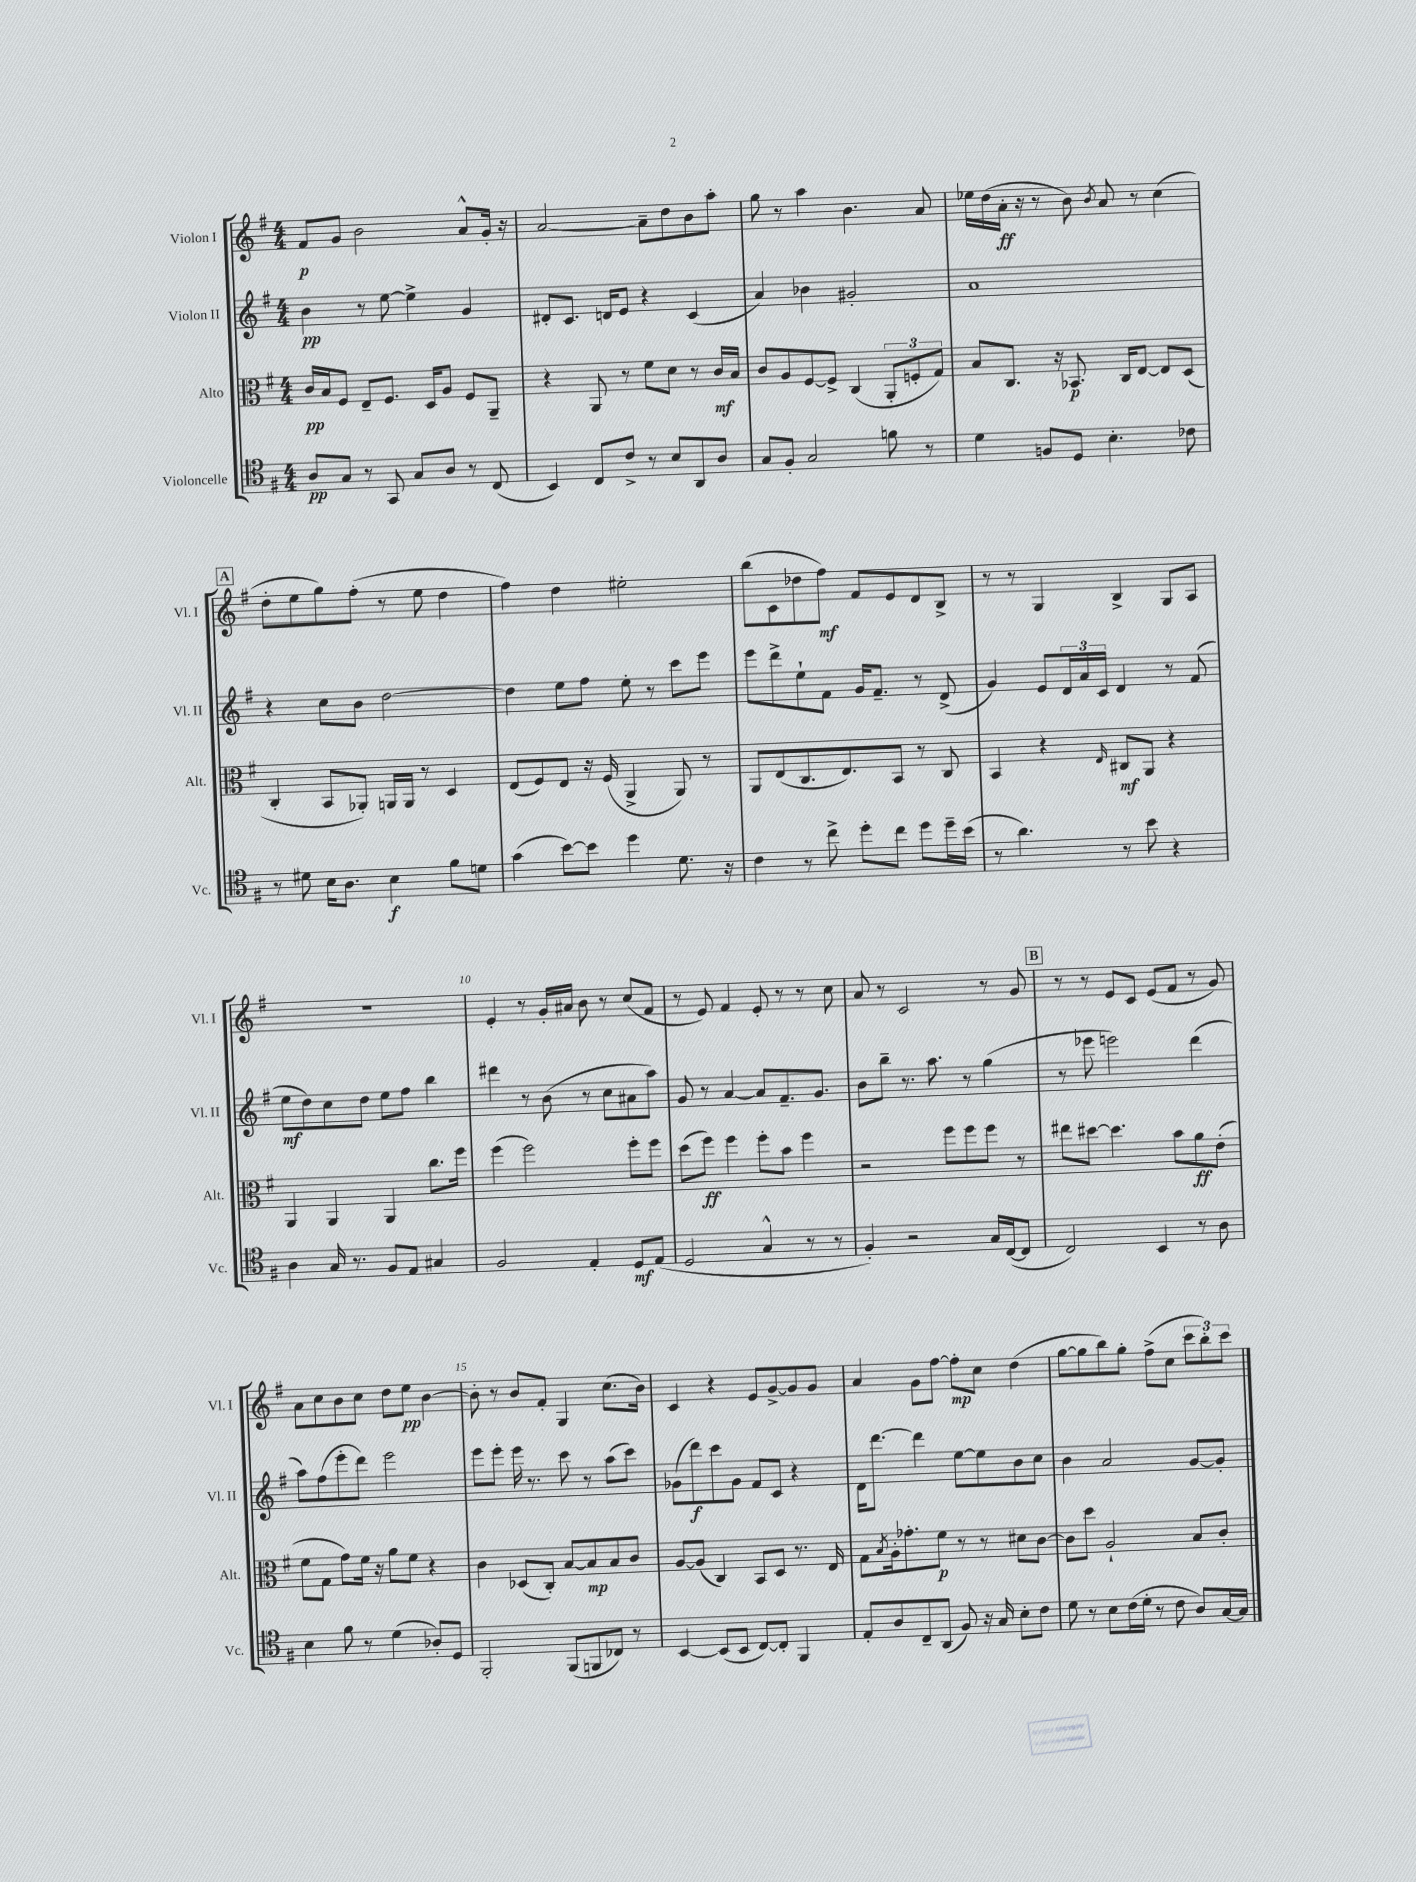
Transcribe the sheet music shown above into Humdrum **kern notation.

**kern	**kern	**kern	**kern
*staff4	*staff3	*staff2	*staff1
*clefC4	*clefC3	*clefG2	*clefG2
*k[f#]	*k[f#]	*k[f#]	*k[f#]
*M4/4	*M4/4	*M4/4	*M4/4
8A/L	16c/LL	4b\	8f#/L
.	16B/J	.	.
8G/J	8F#/J	.	8g/J
8r	8E~/L	8r	2b\
8GG/	8.F#/J	[8ee\	.
8G/L	.	4ee^\]	.
.	16D/LK	.	.
8A/J	8A/J	.	.
8r	8F#/L	4g/	8a^^/L
(8C/	8AA~/J	.	16g'/Jk
.	.	.	16r
=	=	=	=
4BB/)	4r	8d#'/L	[2a/
.	.	8.c/J	.
8C/L	8AA/	.	.
.	.	16d/LK	.
8c^/J	8r	8e/J	.
8r	8f#\L	4r	8a~\]L
8B/L	8d\J	.	8dd\
8AA/	8r	(4c/	8b\
8A/J	16c/LL	.	8aa'\J
.	16B/JJ	.	.
=	=	=	=
8G/L	8c/L	4a/)	8gg\
8F#'/J	8A/	.	8r
2G/	[8F#/	4b-\	4aa\
.	8F#^/]J	.	.
.	(4C/	2g#'/	4.b\
8f\	12AA'/L	.	.
.	12F'/	.	.
8r	.	.	8a/
.	12G/J)	.	.
=	=	=	=
4d\	8B/L	1a	16ee-\LL
.	.	.	(16dd\
.	8.C/J	.	16a'\JJ
.	.	.	16r
8F/L	.	.	8r
.	16r	.	.
8D/J	8.BB-/	.	8b\)
.	.	.	8qb/
4.B'\	.	.	8a/
.	16C/LK	.	.
.	[8E/J	.	8r
.	8E/]L	.	(4cc\
8c-\	(8D/J	.	.
=	=	=	=
8r	4C'/	4r	8dd'\L
8d#\	.	.	8ee\
16B\LK	8BB/L	8cc\L	8gg\)
8.A\J	.	.	.
.	8AA-'/J)	8b\J	(8ff#'\J
4B\	16AA/LL	[2dd\	8r
.	16AA/JJ	.	.
.	8r	.	8ee\
8f#\L	4D/	.	4dd\
8d\J	.	.	.
=	=	=	=
(4g\	(8E/L	4dd\]	4ff#\)
.	8F#/)	.	.
[8b\L)	8E/J	8ee\L	4dd\
8b\]J	16r	8ff#\J	.
.	(16F#/	.	.
4dd\	4AA^/	8ee'\	2ee#'\
.	.	8r	.
8.d\	8AA/)	8ccc\L	.
.	8r	8eee\J	.
16r	.	.	.
=	=	=	=
4c\	8AA/L	8eee\L	(8bb\L
.	(8E/	8ddd^\	8c\
8r	8.C/	8ee`\	8dd-\
8cc^\	.	8f#\J	8ff#\J)
.	8.E/)	.	.
8dd'\L	.	16g/LK	8f#/L
.	.	8.f#~/J	.
8cc\J	8BB/J	.	8e/
8dd\L	8r	8r	8d/
16dd~\L	8C/	(8d^/	8B^/J
(16b\JJ	.	.	.
=	=	=	=
8r	4BB/	4g/)	8r
4.a\)	.	.	8r
.	4r	8e/L	4G/
.	.	24d/L	.
.	.	24a/	.
.	.	24c/JJ	.
.	16qqE/	.	.
8r	8C#/L	4d/	4B^/
8b\	8AA/J	.	.
4r	4r	8r	8G/L
.	.	(8f#/	8A/J
=	=	=	=
4A\	4AA/	8ee\L	1r
.	.	8dd\)	.
16G/	4AA/	8cc\	.
8.r	.	.	.
.	.	8dd\J	.
8F#/L	4AA/	8ee\L	.
8E/J	.	8ff#\J	.
4G#/	8.cc\L	4bb\	.
.	16ff#\Jk	.	.
=	=	=	=
2F#/	(4ff#\	4ddd#\	4e'/
.	2ff#\)	8r	8r
.	.	(8b\	16g'/LL
.	.	.	16a#/JJ
4E'/	.	8r	8b\
.	.	8cc\L	8r
8D/L	8ff#'\L	8a#\	(8cc/L
(8E/J	8ff#\J	8aa\J)	8f#/J
=	=	=	=
2D/	(8dd\L	8g/	8r
.	8ff#\J)	8r	8e/)
.	4ff#\	[4a/	4f#/
4G^^/	8ff#'\L	8a/]L	8e'/
.	8b\J	8.f#~/	8r
8r	4ff#\	.	8r
.	.	8.g/J	.
8r	.	.	8cc\
=	=	=	=
4F#'/)	2r	8b\L	8a/
.	.	8bb~\J	8r
2r	.	8.r	2c/
.	.	8.aa\	.
.	8ff#\L	.	.
.	8ff#\	8r	.
16G/LL	8ff#\J	(4gg\	8r
([16C/J	.	.	.
8C/]J	8r	.	8g/
=	=	=	=
2C/)	8ee#\L	8r	8r
.	[8dd#\J	8eee-\	8r
.	4.dd#\]	2eee\)	8e/L
.	.	.	8c/J
4BB/	.	.	(8e/L
.	8b\L	.	8f#/J
8r	8a\	(4ddd\	8r
8A\	(8e'\J	.	8g/)
=	=	=	=
4B\	8f#\L	8aa\L)	8a\L
.	8G\J	(8ff#\	8cc\
8f#\	8g\L)	8eee'\	8b\
8r	16f#\Jk	8ddd\J)	8cc\J
.	16r	.	.
(4d\	8a\L	2eee\	8dd\L
.	8f#\J	.	8ee\J
8A-'/L)	4r	.	[4b\
8D/J	.	.	.
=	=	=	=
2FF#'/	4c\	8eee\L	8b'\]
.	.	8eee'\J	8r
.	(8D-/L	16eee\	8b/L
.	.	8.r	.
.	8C'/J)	.	8f#'/J
(8FF#/L	[8B/L	8ccc\	4G/
8FF/	8B/]	8r	.
8C-/J)	8B/	(8aa\L	(8.cc\L
8r	8c/J	8ccc\J)	.
.	.	.	16b\Jk)
=	=	=	=
[4BB/	[8A/L	(8g-\L	4c/
.	(8A/]J	8ddd\)	.
(8BB/]L	4C/)	8ccc\	4r
8BB/J	.	8g-\J	.
[8C/L)	8BB/L	8f#/L	8e/L
8C'/]J	8D/J	8c/J	[8g^/
4FF#/	8.r	4r	8g/]
.	.	.	8g/J
.	16E/	.	.
=	=	=	=
8E'/L	8G\L	16d\LK	4a/
.	.	[8.ddd\J	.
.	8qB/	.	.
8A/	16A'\k	.	.
.	8.g-'\	.	.
8C~/	.	4ddd\]	8g\L
(8AA/J	8f#\J	.	[8ff#\J
8F#/)	8r	[8ee\L	8ff#'\]L
16r	8r	8ee\]	8cc\J
16G/	.	.	.
8B'\L	8d#\L	8b\	(4dd\
8c\J	[8c\J	8cc\J	.
=	=	=	=
8d\	8c\]L	4b\	[8gg\L
8r	8dd\J	.	8gg\]
8B\L	2A`/	2a/	8bb\)
(16c\L	.	.	8gg'\J
16d'\JJ	.	.	.
8r	.	.	(8ff#^\L
8c\	.	.	8cc\J
8A/L)	8B/L	[8g/L	12ccc\L
.	.	.	12bb'\)
[16G/L	8c'/J	8g'/]J	.
.	.	.	12ccc\J
16G/]JJ	.	.	.
==	==	==	==
*-	*-	*-	*-
